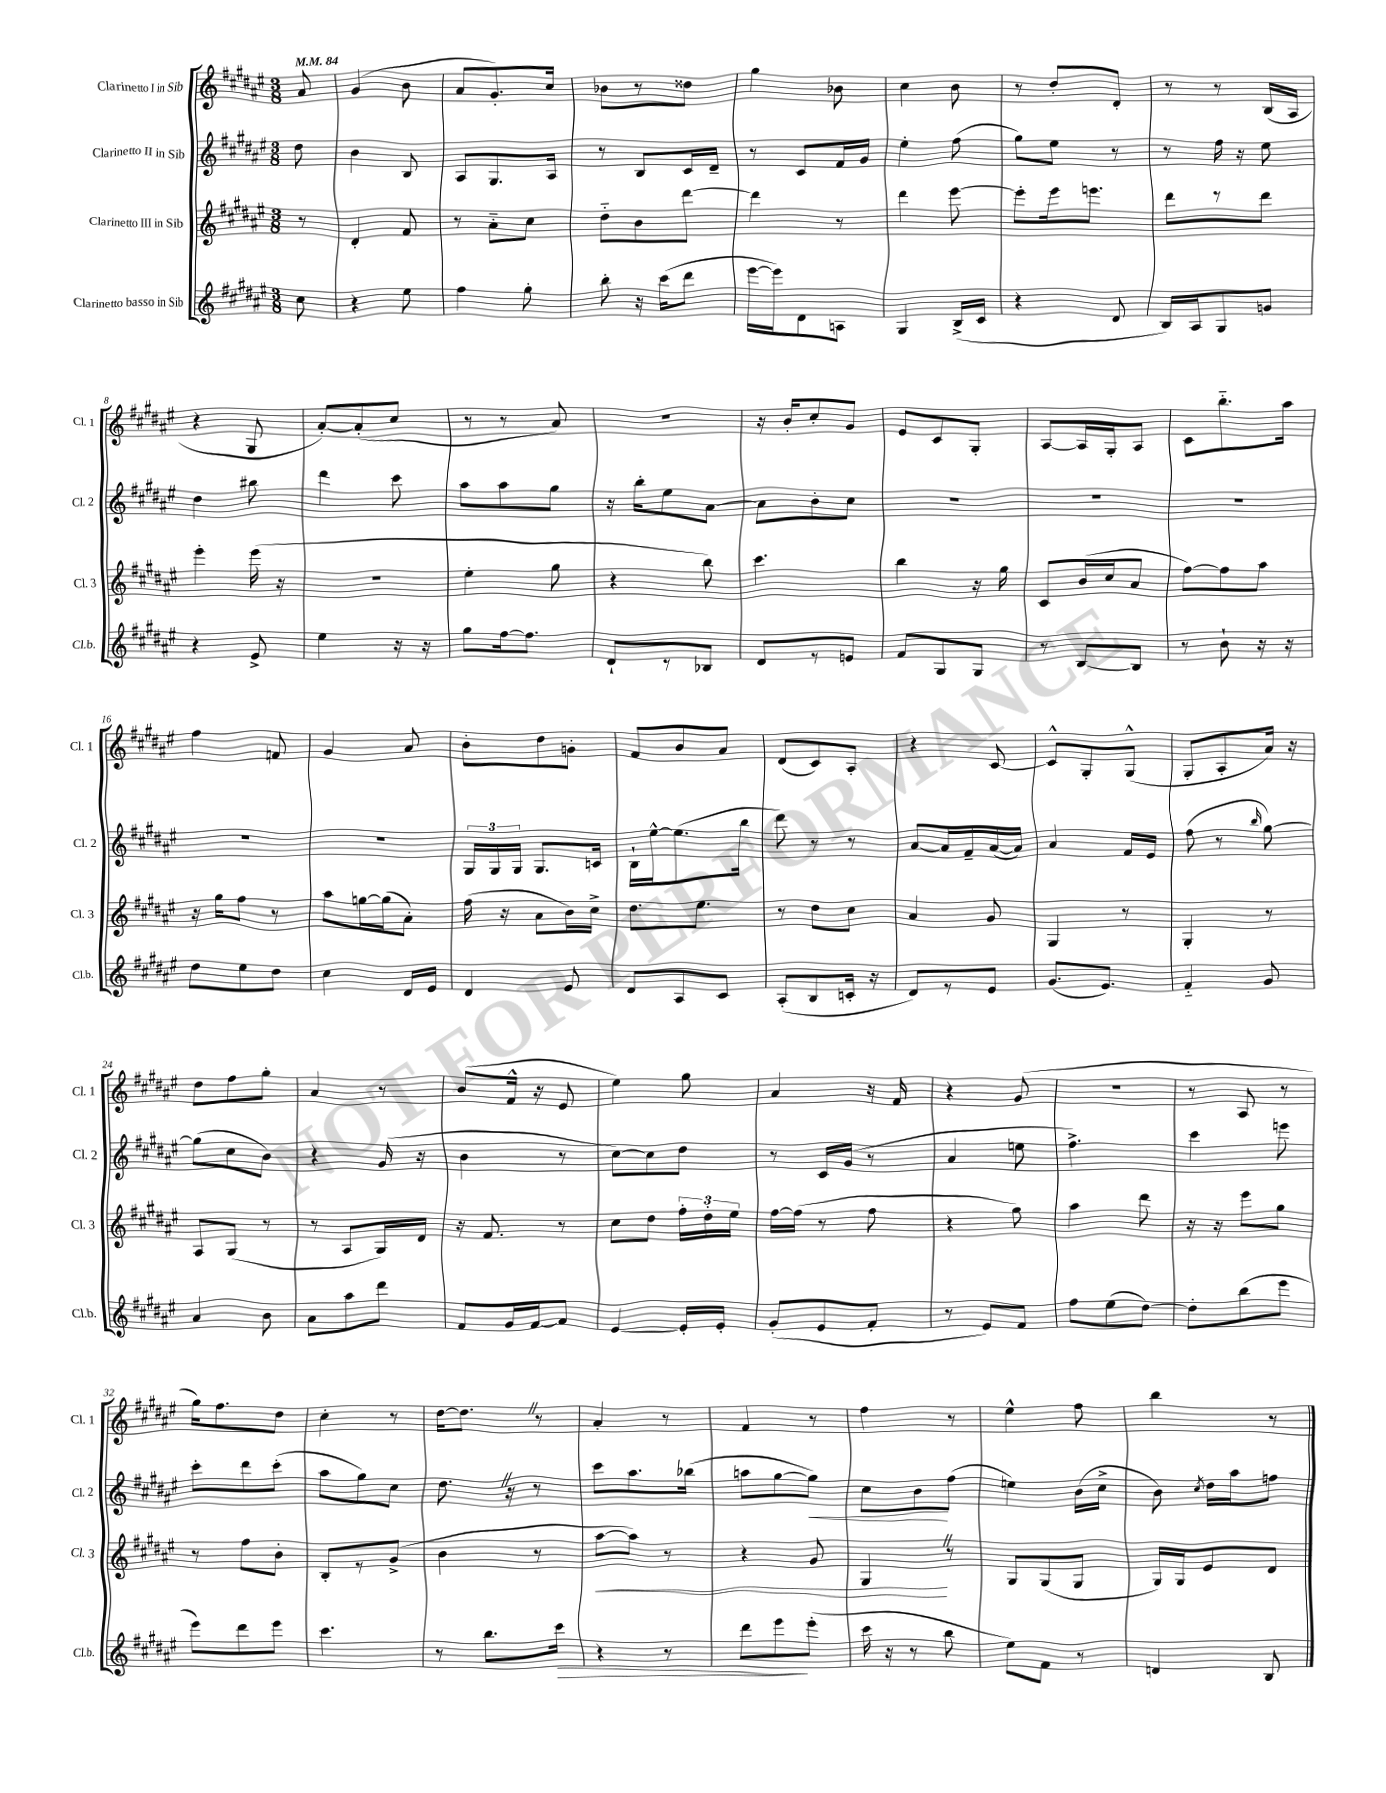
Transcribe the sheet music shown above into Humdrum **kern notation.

**kern	**dynam	**kern	**dynam	**kern	**dynam	**kern
*part4	*part4	*part3	*part3	*part2	*part2	*part1
*staff4	*staff4	*staff3	*staff3	*staff2	*staff2	*staff1
*I"Clarinetto basso in Sib	*	*I"Clarinetto III in Sib	*	*I"Clarinetto II in Sib	*	*I"Clarinetto I in Sib
*I'Cl.b.	*	*I'Cl. 3	*	*I'Cl. 2	*	*I'Cl. 1
*clefG2	*	*clefG2	*	*clefG2	*	*clefG2
*k[f#c#g#d#a#e#]	*	*k[f#c#g#d#a#e#]	*	*k[f#c#g#d#a#e#]	*	*k[f#c#g#d#a#e#]
*M3/8	*	*M3/8	*	*M3/8	*	*M3/8
*MM84	*	*MM84	*	*MM84	*	*MM84
=	=	=	=	=	=	=
8cc#\	.	8r	.	8dd#\	.	8a#/
=1	=1	=1	=1	=1	=1	=1
4r	.	4d#'/	.	4b\	.	(4g#/
8ee#\	.	8f#/	.	8B/	.	8b\
=2	=2	=2	=2	=2	=2	=2
4ff#\	.	8r	.	8A#/L	.	8a#/L
.	.	8a#\L	.	8.G#/	.	8.g#'/)
8gg#'\	.	8cc#\J	.	.	.	.
.	.	.	.	16A#/Jk	.	16cc#/Jk
=3	=3	=3	=3	=3	=3	=3
8bb'\	.	8dd#\L	.	8r	.	8b-X\L
16r	.	8b\	.	8B/L	.	8r
(16ccc#\KL	.	.	.	.	.	.
8ddd#\J	.	[8ddd#\J	.	16c#/L	.	8dd##X\J
.	.	.	.	16d#~/JJ	.	.
=4	=4	=4	=4	=4	=4	=4
[16eee#\LL	.	4ddd#\]	.	8r	.	4gg#\
16eee#\J])	.	.	.	.	.	.
8d#\	.	.	.	8c#/L	.	.
8An\J	.	8r	.	16f#/L	.	8b-X\
.	.	.	.	16g#/JJ	.	.
=5	=5	=5	=5	=5	=5	=5
4G#/	.	4ddd#\	.	4ee#'\	.	4cc#\
(16B^/LL	.	[8eee#\	.	(8ff#\	.	8b\
16c#/JJ	.	.	.	.	.	.
=6	=6	=6	=6	=6	=6	=6
4r	.	8eee#'\L]	.	8gg#\L)	.	8r
.	.	16eee#\k	.	8ee#\J	.	8dd#'/L
.	.	8.eeen\J	.	.	.	.
8d#/	.	.	.	8r	.	8d#'/J
=7	=7	=7	=7	=7	=7	=7
16B/LL)	.	8ddd#\L	.	8r	.	8r
16A#/J	.	.	.	.	.	.
8G#/	.	8r	.	16ff#\	.	8r
.	.	.	.	16r	.	.
8gn/J	.	8ddd#\J	.	8ee#\	.	(16B/LL
.	.	.	.	.	.	16A#/JJ
!!LO:LB:g=z
=8	=8	=8	=8	=8	=8	=8
4r	.	4eee#'\	.	4dd#\	.	4r
8e#^/	.	(16eee#\	.	8bb#X\	.	8G#/
.	.	16r	.	.	.	.
=9	=9	=9	=9	=9	=9	=9
4ee#\	.	4.r	.	4ddd#\	.	[8a#'/L)
.	.	.	.	.	.	(8a#'/]
16r	.	.	.	8ccc#\	.	8cc#/J
16r	.	.	.	.	.	.
=10	=10	=10	=10	=10	=10	=10
8gg#\L	.	4ee#'\	.	8aa#\L	.	8r
[16ff#\k	.	.	.	8aa#\	.	8r
8.ff#\J]	.	.	.	.	.	.
.	.	8gg#\	.	8gg#\J	.	8a#/)
=11	=11	=11	=11	=11	=11	=11
8d#`/L	.	4r	.	16r	.	4.r
.	.	.	.	16bb'\KL	.	.
8r	.	.	.	8ee#\	.	.
8B-X/J	.	8bb\)	.	[8a#\J	.	.
=12	=12	=12	=12	=12	=12	=12
8d#/L	.	4.ccc#\	.	8a#\L]	.	16r
.	.	.	.	.	.	16b'/KL
8r	.	.	.	8b'\	.	8cc#'/
8en/J	.	.	.	8cc#\J	.	8g#/J
=13	=13	=13	=13	=13	=13	=13
8f#/L	.	4bb\	.	4.r	.	8e#/L
8G#/	.	.	.	.	.	8c#/
8G#/J	.	16r	.	.	.	8G#'/J
.	.	16gg#\	.	.	.	.
=14	=14	=14	=14	=14	=14	=14
8r	.	8c#/L	.	4.r	.	[8A#/L
[8B/L	.	(16b/L	.	.	.	16A#/L]
.	.	16cc#/J	.	.	.	16G#'/J
8B/J]	.	8a#/J	.	.	.	8A#/J
=15	=15	=15	=15	=15	=15	=15
8r	.	[8ff#\L)	.	4.r	.	8c#\L
8b`\	.	8ff#\]	.	.	.	8.bb\
16r	.	8aa#\J	.	.	.	.
16r	.	.	.	.	.	16aa#\Jk
!!LO:LB:g=z
=16	=16	=16	=16	=16	=16	=16
8dd#\L	.	16r	.	4.r	.	4ff#\
.	.	16gg#\KL	.	.	.	.
8ee#\	.	8ff#\J	.	.	.	.
8dd#\J	.	8r	.	.	.	8fn/
=17	=17	=17	=17	=17	=17	=17
4cc#\	.	8aa#\L	.	4.r	.	4g#/
.	.	[16ggn\L	.	.	.	.
.	.	(16gg\J]	.	.	.	.
16d#/LL	.	8a#'\J)	.	.	.	8a#/
16e#/JJ	.	.	.	.	.	.
=18	=18	=18	=18	=18	=18	=18
4d#/	.	(16ff#\	.	24G#/LL	.	8b'\L
.	.	.	.	24G#/	.	.
.	.	16r	.	.	.	.
.	.	.	.	24G#/JJ	.	.
.	.	8a#\L	.	8.G#/L	.	8dd#\
8e#/	.	16b\L)	.	.	.	8gn'\J
.	.	16cc#^\JJ	.	16cn/Jk	.	.
=19	=19	=19	=19	=19	=19	=19
8d#/L	.	8.dd#\L	.	16B`\LL	.	8f#/L
.	.	.	.	[16ee#^^\J	.	.
8A#/	.	.	.	(8.ee#\]	.	8b/
.	.	8.ee#\J	.	.	.	.
8c#/J	.	.	.	.	.	8a#/J
.	.	.	.	16bb\Jk	.	.
=20	=20	=20	=20	=20	=20	=20
(8A#'/L	.	8r	.	8ddd#\)	.	(8d#/L
8B/	.	8dd#\L	.	8r	.	8c#/)
16cn'/Jk	.	8cc#\J	.	8r	.	8A#'/J
16r	.	.	.	.	.	.
=21	=21	=21	=21	=21	=21	=21
8d#/L)	.	4a#/	.	[8a#/L	.	4r
8r	.	.	.	16a#/L]	.	.
.	.	.	.	16f#~/	.	.
8e#/J	.	8g#/	.	([16a#/	.	[8c#/
.	.	.	.	16a#/JJ])	.	.
=22	=22	=22	=22	=22	=22	=22
(8.g#/L	.	4G#/	.	4a#/	.	8c#^^/L]
.	.	.	.	.	.	8G#'/
8.e#/J)	.	.	.	.	.	.
.	.	8r	.	16f#/LL	.	(8G#^^/J
.	.	.	.	16e#/JJ	.	.
=23	=23	=23	=23	=23	=23	=23
4f#/	.	4G#'/	.	(8ff#\	.	8G#'/L
.	.	.	.	8r	.	8A#'/
.	.	.	.	16qqbb/	.	.
8g#/	.	8r	.	[8gg#\)	.	16a#/Jk)
.	.	.	.	.	.	16r
!!LO:LB:g=z
=24	=24	=24	=24	=24	=24	=24
4a#/	.	8A#/L	.	(8gg#\L]	.	8dd#\L
.	.	(8G#/J	.	8cc#\	.	8ff#\
8b\	.	8r	.	8b\J)	.	8gg#'\J
=25	=25	=25	=25	=25	=25	=25
8a#\L	.	8r	.	4r	.	4a#/
8aa#\	.	8A#/L	.	.	.	.
8ddd#\J	.	16G#/L)	.	(16g#/	.	8r
.	.	16d#/JJ	.	16r	.	.
=26	=26	=26	=26	=26	=26	=26
8f#/L	.	16r	.	4b\	.	(8b/L
.	.	8.f#/	.	.	.	.
16g#/L	.	.	.	.	.	16f#^^/Jk
[16f#/J	.	.	.	.	.	16r
8f#/J]	.	8r	.	8r	.	8e#/
=27	=27	=27	=27	=27	=27	=27
[4e#/	.	8cc#\L	.	[8cc#\L)	.	4ee#\)
.	.	8dd#\J	.	8cc#\]	.	.
16e#'/LL]	.	24ff#'\LL	.	8dd#\J	.	8gg#\
.	.	24dd#'\	.	.	.	.
16e#'/JJ	.	.	.	.	.	.
.	.	24ee#\JJ	.	.	.	.
=28	=28	=28	=28	=28	=28	=28
(8g#'/L	.	[16ff#\LL	.	8r	.	4a#/
.	.	(16ff#\JJ]	.	.	.	.
8e#/	.	8r	.	16c#/LL	.	.
.	.	.	.	(16g#/JJ	.	.
8f#'/J	.	8ff#\	.	8r	.	16r
.	.	.	.	.	.	16f#/
=29	=29	=29	=29	=29	=29	=29
8r	.	4r	.	4a#/	.	4r
8e#/L)	.	.	.	.	.	.
8f#/J	.	8gg#\)	.	8een\	.	(8g#/
=30	=30	=30	=30	=30	=30	=30
8ff#\L	.	4aa#\	.	4.ff#^\)	.	4.r
(8ee#\	.	.	.	.	.	.
[8dd#\J)	.	8ddd#\	.	.	.	.
=31	=31	=31	=31	=31	=31	=31
8dd#'\L]	.	16r	.	4ccc#\	.	8r
.	.	16r	.	.	.	.
(8bb\	.	8eee#\L	.	.	.	8A#/
8eee#\J	.	8gg#\J	.	8eeen\	.	8r
!!LO:LB:g=z
=32	=32	=32	=32	=32	=32	=32
8eee#\L)	.	8r	.	8ccc#'\L	.	16gg#\KL)
.	.	.	.	.	.	8.ff#\
8ddd#\	.	8ff#\L	.	8ddd#\	.	.
8eee#\J	.	8b'\J	.	(8ccc#'\J	.	8dd#\J
=33	=33	=33	=33	=33	=33	=33
4.ccc#\	.	8B'/L	.	8aa#\L	.	4cc#'\
.	.	8r	.	8gg#\)	.	.
.	.	(8g#^/J	.	8cc#\J	.	8r
=34	=34	=34	=34	=34	=34	=34
8r	.	4b\	.	8.dd#Z\	.	[16dd#\KL
.	.	.	.	.	.	8.dd#Z\J]
8.bb\L	.	.	.	.	.	.
.	.	.	.	16r	.	.
.	.	8r	.	8r	.	8r
!	!LO:HP:b	!	!	!	!	!
16ccc#\Jk	>	.	.	.	.	.
=35	=35	=35	=35	=35	=35	=35
!	!	!	!LO:HP:b	!	!	!
4r	.	[8aa#\L	<	8ccc#\L	.	4a#'/
.	.	8aa#\J])	.	8.aa#\	.	.
8r	.	8r	.	.	.	8r
.	.	.	.	(16bb-X\Jk	.	.
=36	=36	=36	=36	=36	=36	=36
8ddd#\L	.	4r	.	8aan\L	.	4f#/
8eee#\	.	.	.	[8gg#\	.	.
!	!	!	!	!	!LO:HP:b	!
(8eee#'\J	]	8g#/	.	8gg#\J])	<	8r
=37	=37	=37	=37	=37	=37	=37
16ccc#\	.	4G#Z/	.	8cc#\L	.	4ff#\
16r	.	.	.	.	.	.
8r	.	.	.	8b\	.	.
8bb\	.	8r	[	(8ff#\J	[	8r
=38	=38	=38	=38	=38	=38	=38
8ee#\L)	.	8G#/L	.	4een\)	.	4ee#^^\
8f#\J	.	(8G#/	.	.	.	.
8r	.	8G#/J	.	(16b\LL	.	8ff#\
.	.	.	.	16cc#^\JJ	.	.
=39	=39	=39	=39	=39	=39	=39
4dn/	.	16G#/LL)	.	8b\)	.	4bb\
.	.	16G#/J	.	.	.	.
.	.	.	.	8qcc#/	.	.
.	.	8e#/	.	16dd#\LL	.	.
.	.	.	.	16aa#\J	.	.
8B/	.	8d#/J	.	8ffn\J	.	8r
==	==	==	==	==	==	==
*-	*-	*-	*-	*-	*-	*-
